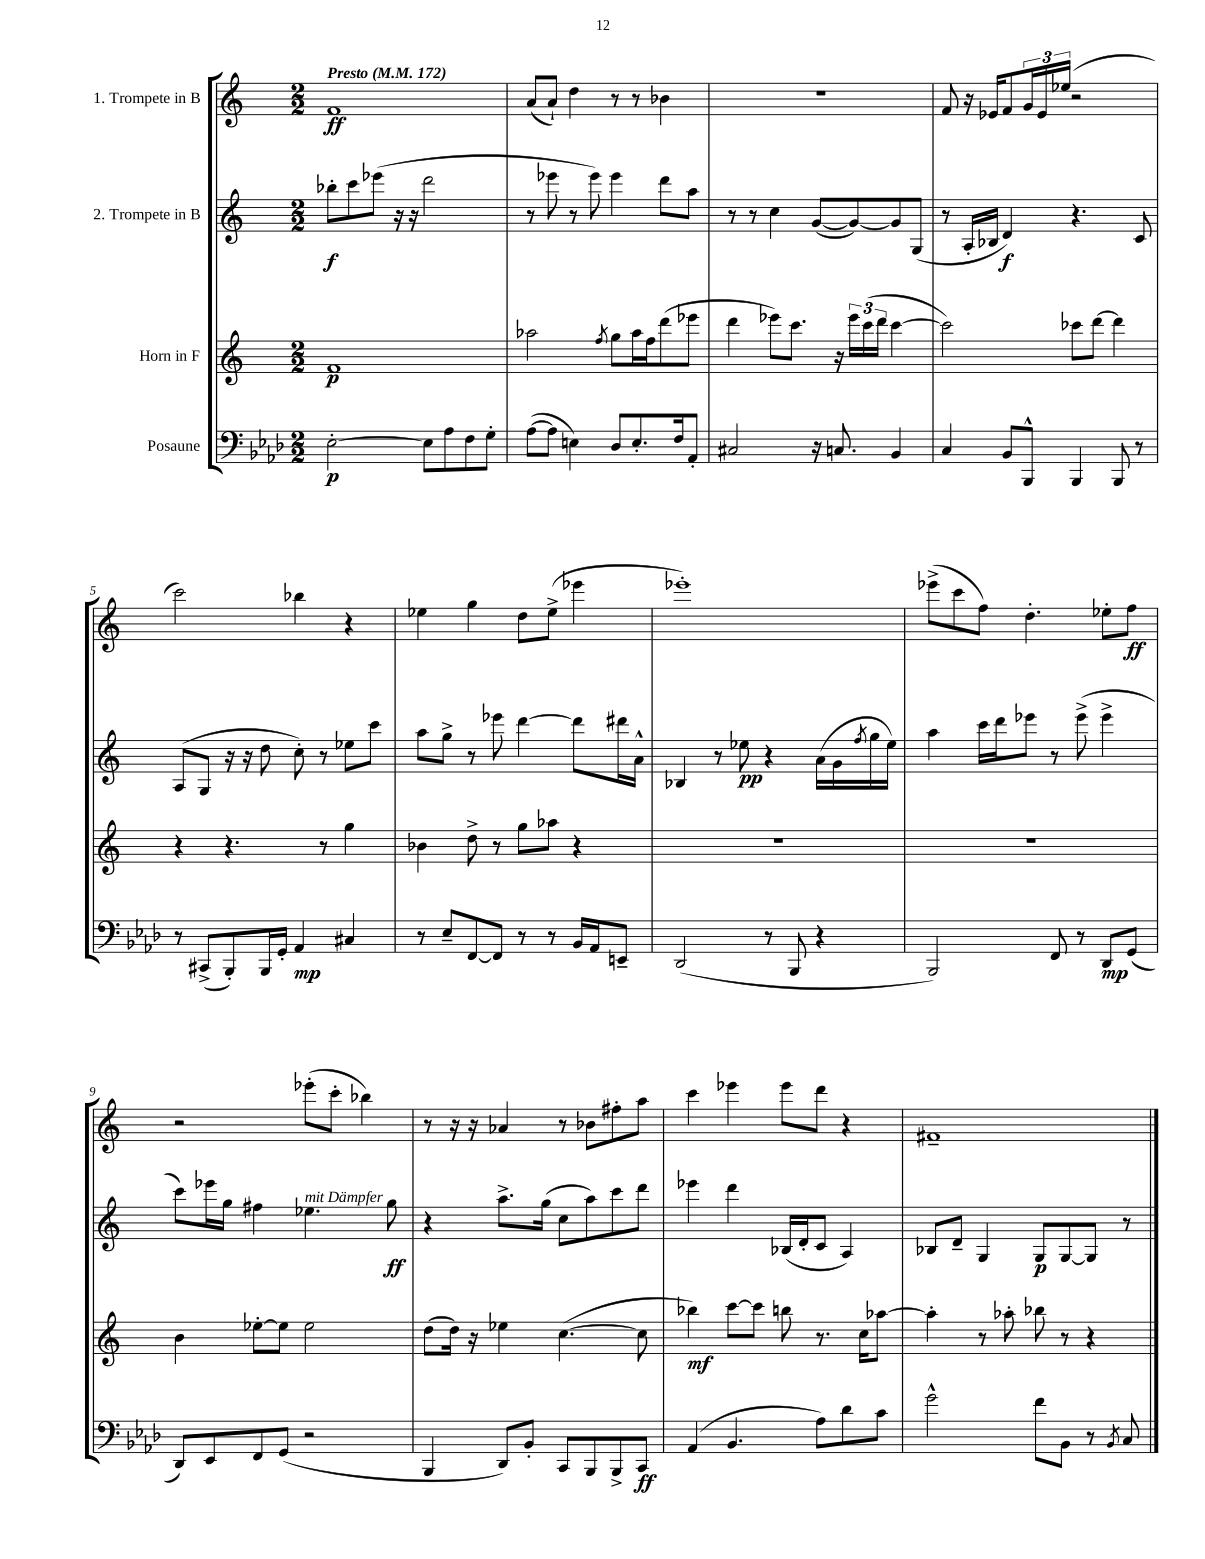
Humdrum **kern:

**kern	**dynam	**kern	**dynam	**kern	**dynam	**kern	**dynam
*part4	*part4	*part3	*part3	*part2	*part2	*part1	*part1
*staff4	*staff4	*staff3	*staff3	*staff2	*staff2	*staff1	*staff1
*I"Posaune	*	*I"Horn in F	*	*I"2. Trompete in B	*	*I"1. Trompete in B	*
*clefF4	*	*clefG2	*	*clefG2	*	*clefG2	*
*k[b-e-a-d-]	*	*k[]	*	*k[]	*	*k[]	*
*M2/2	*	*M2/2	*	*M2/2	*	*M2/2	*
*MM172	*	*MM172	*	*MM172	*	*MM172	*
=1	=1	=1	=1	=1	=1	=1	=1
!	!	!	!	!	!	!LO:TX:a:B:t=Presto	!
[2E-'\	p	1f	p	8bb-X'\L	f	1f	ff
.	.	.	.	8ccc\	.	.	.
.	.	.	.	(8eee-X\J	.	.	.
.	.	.	.	16r	.	.	.
.	.	.	.	16r	.	.	.
8E-\L]	.	.	.	2ddd\	.	.	.
8A-\	.	.	.	.	.	.	.
8F\	.	.	.	.	.	.	.
8G'\J	.	.	.	.	.	.	.
=2	=2	=2	=2	=2	=2	=2	=2
([8A-\L	.	2aa-X\	.	8r	.	(8a/L	.
8A-\J]	.	.	.	8eee-X\	.	8a`/J)	.
4En\)	.	.	.	8r	.	4dd\	.
.	.	.	.	8eee-\)	.	.	.
.	.	8qff/	.	.	.	.	.
8D-/L	.	8gg\L	.	4eee-\	.	8r	.
8.E'/	.	16aa-\L	.	.	.	8r	.
.	.	16ff\J	.	.	.	.	.
.	.	(8ddd\	.	8ddd\L	.	4b-X\	.
16F/k	.	.	.	.	.	.	.
8AA-'/J	.	8eee-X\J	.	8aa\J	.	.	.
=3	=3	=3	=3	=3	=3	=3	=3
2C#X/	.	4ddd\	.	8r	.	1r	.
.	.	.	.	8r	.	.	.
.	.	8eee-X\L)	.	4cc\	.	.	.
.	.	8.ccc\J	.	.	.	.	.
16r	.	.	.	([8g/L	.	.	.
8.Cn/	.	16r	.	.	.	.	.
.	.	24eee-\LL	.	8g/_)	.	.	.
.	.	(24ccc\	.	.	.	.	.
.	.	24ddd\JJ	.	.	.	.	.
4BB-/	.	[4ccc\	.	8g/]	.	.	.
.	.	.	.	(8G/J	.	.	.
=4	=4	=4	=4	=4	=4	=4	=4
4C/	.	2ccc\])	.	8r	.	8f/	.
.	.	.	.	16A'/LL	.	16r	.
.	.	.	.	16B-X/JJ	.	16e-X/KL	.
8BB-/L	.	.	.	4d/)	f	8f/	.
8BBB-^^/J	.	.	.	.	.	24g/L	.
.	.	.	.	.	.	24e-/	.
.	.	.	.	.	.	(24ee-X/JJ	.
4BBB-/	.	8ccc-X\L	.	4.r	.	2r	.
.	.	[8ddd\J	.	.	.	.	.
8BBB-/	.	4ddd\]	.	.	.	.	.
8r	.	.	.	8c/	.	.	.
!!LO:LB:g=z
=5	=5	=5	=5	=5	=5	=5	=5
8r	.	4r	.	(8A/L	.	2ccc\)	.
(8CC#X^/L	.	.	.	8G/J	.	.	.
8BBB-'/)	.	4.r	.	16r	.	.	.
.	.	.	.	16r	.	.	.
16BBB-/L	.	.	.	8dd\	.	.	.
16GG'/JJ	.	.	.	.	.	.	.
4AA-/	mp	.	.	8cc'\)	.	4bb-X\	.
.	.	8r	.	8r	.	.	.
4C#X/	.	4gg\	.	8ee-X\L	.	4r	.
.	.	.	.	8ccc\J	.	.	.
=6	=6	=6	=6	=6	=6	=6	=6
8r	.	4b-X\	.	8aa\L	.	4ee-X\	.
8E-~/L	.	.	.	8gg^\J	.	.	.
[8FF/	.	8dd^\	.	8r	.	4gg\	.
8FF/J]	.	8r	.	8eee-X\	.	.	.
8r	.	8gg\L	.	[4ddd\	.	8dd\L	.
8r	.	8aa-X\J	.	.	.	(8ee-^\J	.
16BB-/LL	.	4r	.	8ddd\L]	.	4eee-X\	.
16AA-/J	.	.	.	.	.	.	.
8EEn~/J	.	.	.	16ddd#X\L	.	.	.
.	.	.	.	16a^^\JJ	.	.	.
=7	=7	=7	=7	=7	=7	=7	=7
(2DD-/	.	1r	.	4B-X/	.	1eee-X')	.
.	.	.	.	8r	.	.	.
.	.	.	.	8ee-X\	pp	.	.
8r	.	.	.	4r	.	.	.
8BBB-/	.	.	.	.	.	.	.
4r	.	.	.	(16a\LL	.	.	.
.	.	.	.	16g\	.	.	.
.	.	.	.	8qff/	.	.	.
.	.	.	.	16gg\	.	.	.
.	.	.	.	16ee-\JJ)	.	.	.
=8	=8	=8	=8	=8	=8	=8	=8
2BBB-/)	.	1r	.	4aa\	.	(8eee-X^\L	.
.	.	.	.	.	.	8ccc\	.
.	.	.	.	16ccc\LL	.	8ff\J)	.
.	.	.	.	16ddd\J	.	.	.
.	.	.	.	8eee-X\J	.	4.dd'\	.
8FF/	.	.	.	8r	.	.	.
8r	.	.	.	(8eee-^\	.	.	.
8DD-/L	mp	.	.	4eee-^\	.	8ee-X'\L	.
(8GG/J	.	.	.	.	.	8ff\J	ff
!!LO:LB:g=z
=9	=9	=9	=9	=9	=9	=9	=9
8DD-/L)	.	4b\	.	8ccc\L)	.	2r	.
8EE-/	.	.	.	16eee-X\L	.	.	.
.	.	.	.	16gg\JJ	.	.	.
8FF/	.	[8ee-X'\L	.	4ff#X\	.	.	.
(8GG/J	.	8ee-\J]	.	.	.	.	.
!	!	!	!	!LO:TX:a:i:t=mit Dämpfer	!	!	!
2r	.	2ee-\	.	4.ee-X\	.	(8eee-X'\L	.
.	.	.	.	.	.	8ccc'\J	.
.	.	.	.	.	.	4bb-X\)	.
.	.	.	.	8gg\	ff	.	.
=10	=10	=10	=10	=10	=10	=10	=10
4BBB-/	.	(8dd\L	.	4r	.	8r	.
.	.	16dd\Jk)	.	.	.	16r	.
.	.	16r	.	.	.	16r	.
8DD-/L)	.	4ee-X\	.	8.aa^\L	.	4a-X/	.
8BB-'/J	.	.	.	.	.	.	.
.	.	.	.	(16gg\Jk	.	.	.
8CC/L	.	([4.cc\	.	8cc\L	.	8r	.
8BBB-/	.	.	.	8aa\)	.	8b-X\L	.
8BBB-^/	.	.	.	8ccc\	.	8ff#X'\	.
8CC/J	ff	8cc\]	.	8ddd\J	.	8aa\J	.
=11	=11	=11	=11	=11	=11	=11	=11
(4AA-/	.	4bb-X\)	mf	4eee-X\	.	4ccc\	.
4.BB-/	.	[8ccc\L	.	4ddd\	.	4eee-X\	.
.	.	8ccc\J]	.	.	.	.	.
.	.	8bbn\	.	(16B-X/LL	.	8eee-\L	.
.	.	.	.	16d'/J	.	.	.
8A-\L)	.	8.r	.	8c/J	.	8ddd\J	.
8d-\	.	.	.	4A/)	.	4r	.
.	.	16cc\KL	.	.	.	.	.
8c\J	.	[8aa-X\J	.	.	.	.	.
=12	=12	=12	=12	=12	=12	=12	=12
2g^^\	.	4aa-'\]	.	8B-X/L	.	1f#X~	.
.	.	.	.	8d~/J	.	.	.
.	.	8r	.	4G/	.	.	.
.	.	8aa-X'\	.	.	.	.	.
8f\L	.	8bb-X\	.	8G/L	p	.	.
8BB-\J	.	8r	.	[8G/	.	.	.
8r	.	4r	.	8G/J]	.	.	.
8qBB-/	.	.	.	.	.	.	.
8C/	.	.	.	8r	.	.	.
==	==	==	==	==	==	==	==
*-	*-	*-	*-	*-	*-	*-	*-
